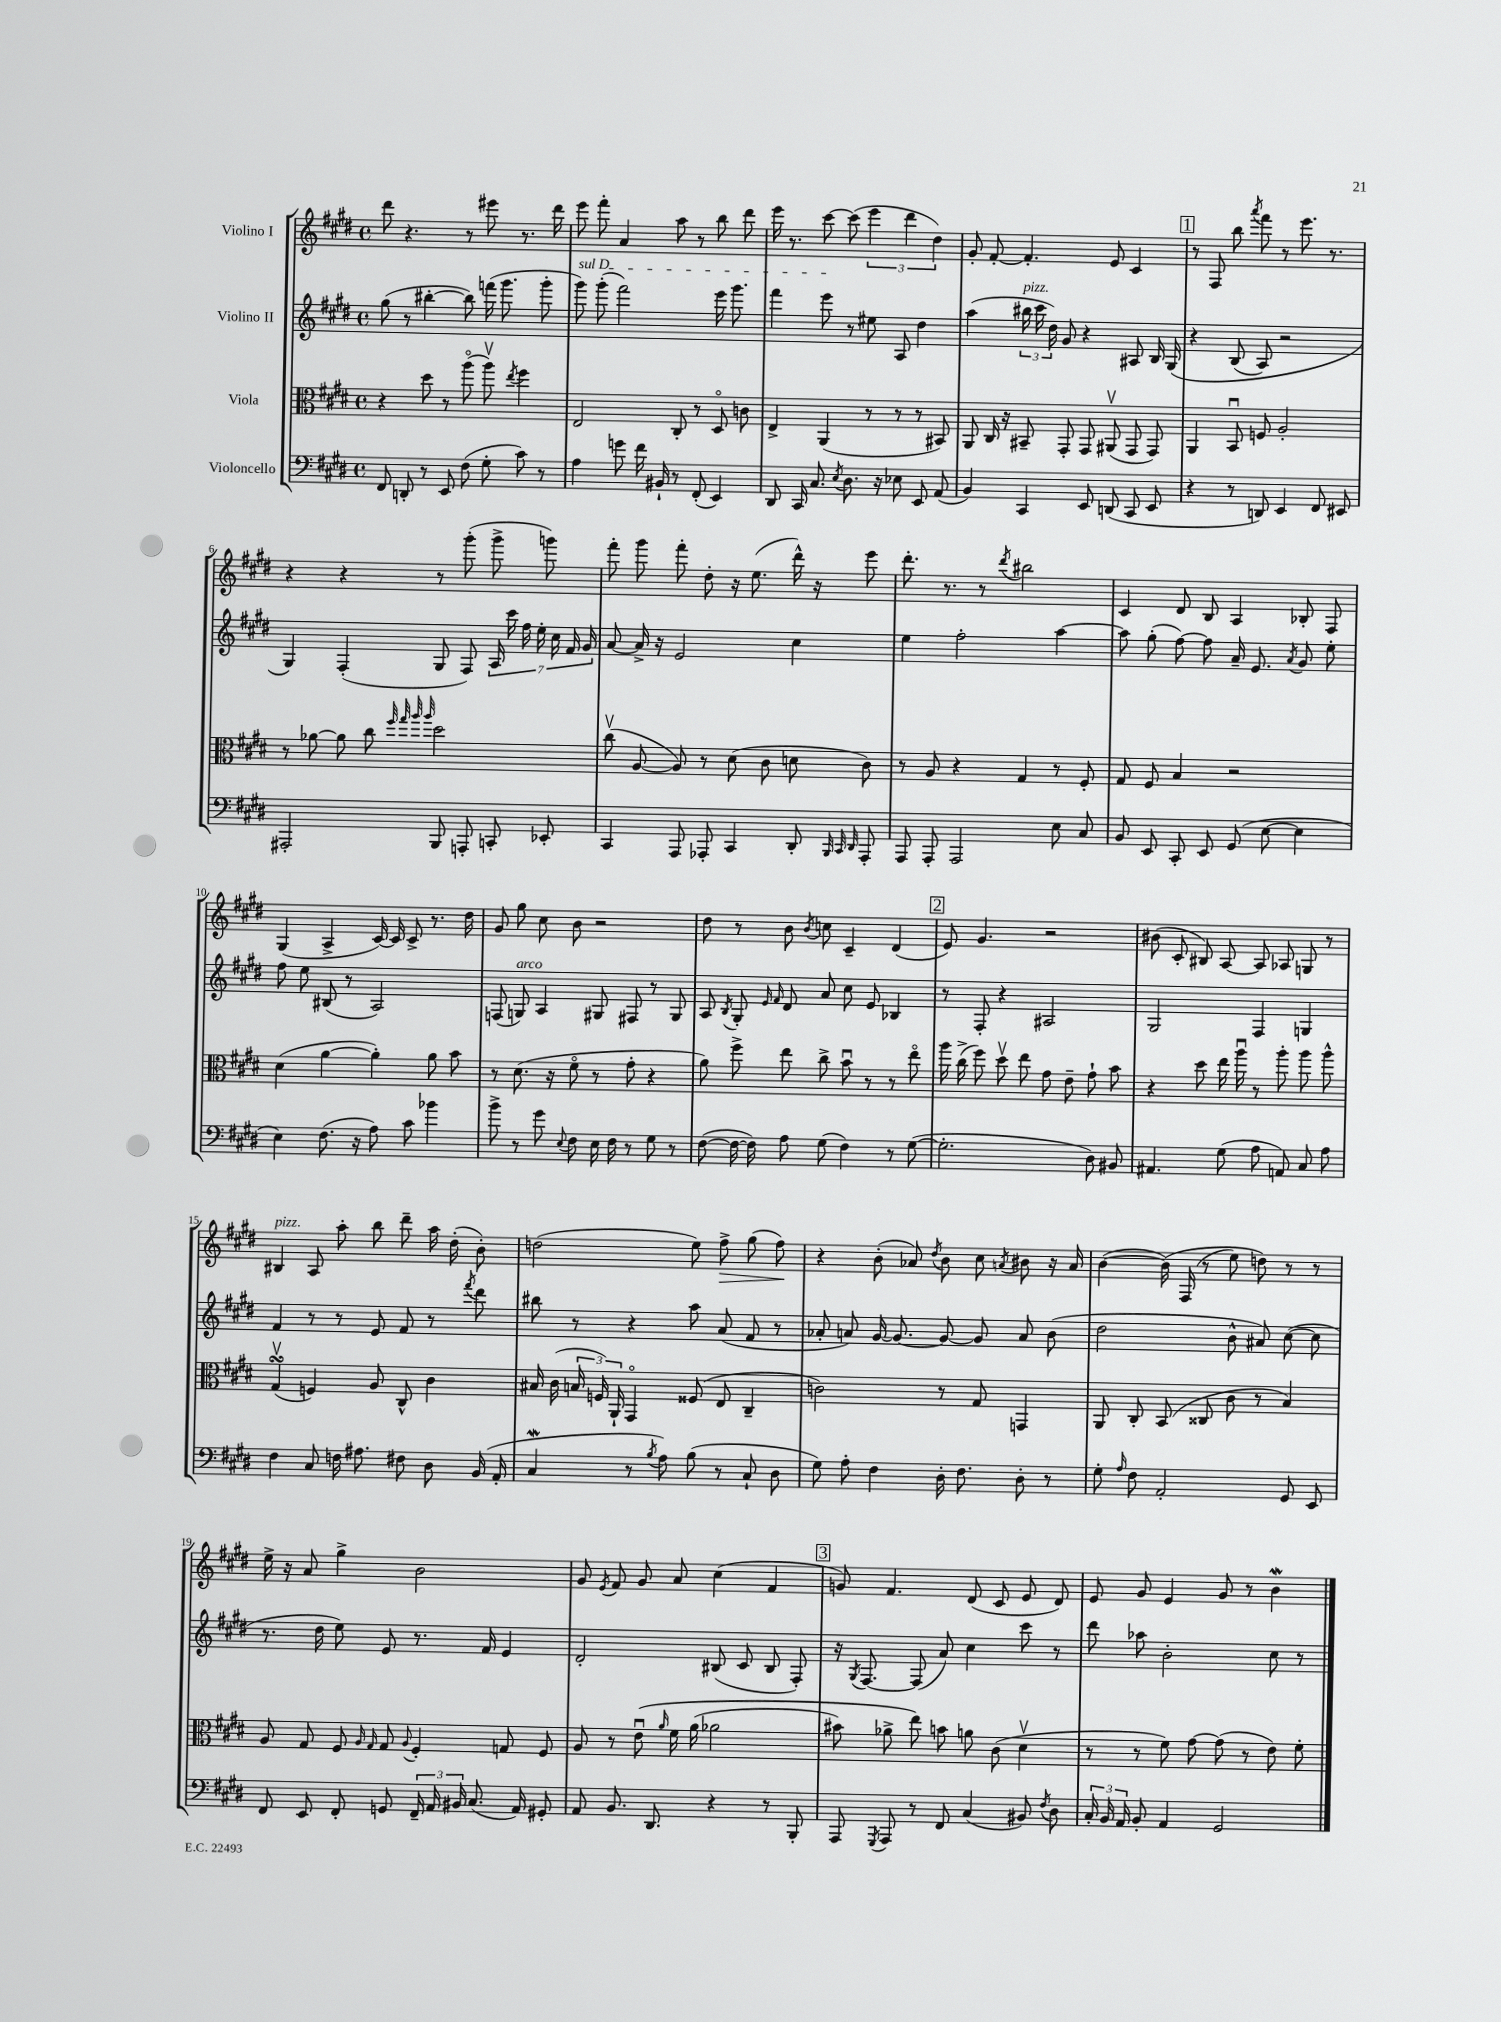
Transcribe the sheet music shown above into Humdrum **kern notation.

**kern	**kern	**kern	**kern	**dynam
*part4	*part3	*part2	*part1	*part1
*staff4	*staff3	*staff2	*staff1	*staff1
*I"Violoncello	*I"Viola	*I"Violino II	*I"Violino I	*
*clefF4	*clefC3	*clefG2	*clefG2	*
*k[f#c#g#d#]	*k[f#c#g#d#]	*k[f#c#g#d#]	*k[f#c#g#d#]	*
*M4/4	*M4/4	*M4/4	*M4/4	*
*met(c)	*met(c)	*met(c)	*met(c)	*
=1	=1	=1	=1	=1
8FF#/	4r	(8gg#\	8ddd#\	.
8DDn'/	.	8r	4.r	.
8r	8dd#\	[4bb#X'\	.	.
8EE/	8r	.	.	.
(8F#\	(8aa\	8bb#\])	8r	.
8G#'\	8aav\)	(16fffn\	8eee#X\	.
.	.	8.ggg#\	.	.
.	8qee/	.	.	.
8c#\)	4ff#\	.	8.r	.
8r	.	8ggg#'\	.	.
.	.	.	16ddd#\	.
=2	=2	=2	=2	=2
!	!	!LO:TX:a:i:t=sul D	!	!
4A\	2E/	8ggg#\)	8eee\	.
.	.	(8ggg#'\	8fff#'\	.
8gn\	.	2fff#\)	4a/	.
16f#\	.	.	.	.
16BB#X`/	.	.	.	.
8r	8C#'/	.	8aa\	.
(8FF#'/	8r	.	8r	.
4EE/)	8D#/	16eee\	8bb\	.
.	.	8.ggg#\	.	.
.	8cn\	.	8ddd#\	.
=3	=3	=3	=3	=3
8DD#/	4E^/	4fff#\	16eee\	.
.	.	.	8.r	.
16CC#/	.	.	.	.
8.C#/	.	.	.	.
.	(4AA/	8eee\	[8ccc#\	.
8qE/	.	.	.	.
8.D#\	.	8r	(8ccc#\]	.
.	8r	8ee#X\	6eee\	.
16r	.	.	.	.
8E-X\	8r	8A/	.	.
.	.	.	6ddd#\	.
8EE/	8r	4dd#\	.	.
.	.	.	6dd#\)	.
(8AA/	8BB#X/)	.	.	.
=4	=4	=4	=4	=4
4BB/)	8AA/	(4aa\	8g#'/	.
.	16C#/	.	[8f#'/	.
.	16r	.	.	.
!	!	!LO:TX:a:i:t=pizz.	!	!
4CC#/	8BB#X~/	24bb#X\	4.f#'/]	.
.	.	24ccc#\	.	.
.	.	24dd#\)	.	.
.	8GG#'/	8g#/	.	.
8EE/	8GG#/	4r	.	.
(8DDn/	(8AA#Xv/	.	8e/	.
8CC#/	8GG#/	8A#X/	4c#/	.
8EE/	8GG#/)	16B/	.	.
.	.	(16G#/	.	.
!!LO:REH:place=s1:t=1
=5	=5	=5	=5	=5
4r	4AA/	4r	8r	.
.	.	.	8F#/	.
8r	8BBu/	(8B/	8bb\	.
.	.	.	8qaaa/	.
8DDn/)	8Fn/	8A/)	8fff#\	.
4EE/	2A'/	2r	8r	.
.	.	.	8.eee\	.
8FF#/	.	.	.	.
.	.	.	8.r	.
8EE#X/	.	.	.	.
!!LO:LB:g=z
=6	=6	=6	=6	=6
2AAA#X'/	8r	4G#/)	4r	.
.	[8a-X\	.	.	.
.	8a-\]	(4F#'/	4r	.
.	8cc#\	.	.	.
.	32qqff#/	.	.	.
.	32qqgg#/	.	.	.
.	32qqaa/	.	.	.
.	32qqaa/	.	.	.
8BBB/	2dd#\	8G#/	8r	.
8AAAn'/	.	8F#/)	(8ggg#'\	.
8CCn'/	.	28A/	8ggg#^\	.
.	.	28ccc#\	.	.
.	.	28ff#\	.	.
.	.	28ee'\	.	.
8EE-X'/	.	.	8gggn\)	.
.	.	28cc#\	.	.
.	.	28f#/	.	.
.	.	28g#/	.	.
=7	=7	=7	=7	=7
4CC#/	(8cc#v\	[8a/	8fff#'\	.
.	[8A/	16a^/]	8ggg#\	.
.	.	16r	.	.
8AAA/	8A/])	2e/	8fff#'\	.
8AAA-X'/	8r	.	8dd#'\	.
4CC#/	(8d#\	.	16r	.
.	.	.	(8.ee\	.
.	8c#\	.	.	.
8DD#'/	8dn\	4cc#\	16ddd#^^\)	.
.	.	.	16r	.
32qqBBB/	.	.	.	.
32qqCC#/	.	.	.	.
32qqDD#/	.	.	.	.
8AAA-'/	8c#\)	.	8eee\	.
=8	=8	=8	=8	=8
8AAA/	8r	4ee\	8.ddd#'\	.
8AAA'/	8A/	.	.	.
.	.	.	8.r	.
2AAA/	4r	2ff#'\	.	.
.	.	.	8r	.
.	.	.	8qddd#/	.
.	4G#/	.	2bb#X\	.
8E\	8r	[4aa\	.	.
8C#/	8F#'/	.	.	.
=9	=9	=9	=9	=9
8BB/	8G#/	8aa\]	4c#/	.
8EE/	8F#/	(8gg#'\	.	.
8CC#'/	4B/	[8ff#\)	8d#/	.
8EE/	.	8ff#\]	8B/	.
(8GG#/	2r	16a~/	4A/	.
.	.	8.e/	.	.
[8E\	.	.	.	.
.	.	8qa/	.	.
4E\]	.	8g#/	8B-X'/	.
.	.	8ee'\	8F#/	.
!!LO:LB:g=z
=10	=10	=10	=10	=10
4E\)	(4d#\	8ff#\	(4G#/	.
.	.	8ee\	.	.
(8.F#\	[4a\	(8B#X/	4A^/	.
.	.	8r	.	.
16r	.	.	.	.
8A\)	4a'\])	2A/)	[16c#/)	.
.	.	.	16c#/]	.
8c#\	.	.	8c#^/	.
4b-X\	8a\	.	8.r	.
.	8b\	.	.	.
.	.	.	16dd#\	.
=11	=11	=11	=11	=11
8b^\	8r	(8Fn/	8g#/	.
!	!	!LO:TX:a:i:t=arco	!	!
8r	(8.d#\	8Gn/)	8gg#\	.
8g#\	.	4A/	8cc#\	.
.	16r	.	.	.
8qqE/	.	.	.	.
8F#\	8f#\	.	8b\	.
16E\	8r	8G#X/	2r	.
16F#\	.	.	.	.
8r	8g#'\	8F#X/	.	.
8G#\	4r	8r	.	.
8r	.	8G#/	.	.
=12	=12	=12	=12	=12
([8F#\	8a\)	8A/	8dd#\	.
.	.	8qB/	.	.
16F#\_	8ff#^\	8G#'/	8r	.
16F#\])	.	.	.	.
.	.	16qqe/	.	.
.	.	16qqf#/	.	.
8A\	8ee\	8d#/	8b\	.
.	.	.	8qb/	.
(8G#\	8cc#^\	8a/	8ccn\	.
4F#\)	8bu\	8cc#\	4c#~/	.
.	8r	8e/	.	.
8r	8r	4B-X/	(4d#/	.
([8G#\	8ee\	.	.	.
!!LO:REH:place=s1:t=2
=13	=13	=13	=13	=13
2.G#'\]	16aa\	8r	8e/)	.
.	(16cc#^\	.	.	.
.	8ff#\)	8F#'/	4.g#/	.
.	8dd#v\	4r	.	.
.	8ee\	.	.	.
.	8g#\	2A#X/	2r	.
.	8e~\	.	.	.
8D#\)	8g#`\	.	.	.
8BB#X/	8b\	.	.	.
=14	=14	=14	=14	=14
4.AA#X/	4r	2G#/	(8b#X\	.
.	.	.	8c#'/	.
.	8dd#\	.	8B#X/)	.
(8G#\	16ee\	.	[8A/	.
.	16aau\	.	.	.
8A\	8r	4F#/	8A/]	.
8AAn/)	8aa'\	.	8A-X/	.
8C#/	8aa\	4Gn/	8Gn/	.
8A\	8aa^^\	.	8r	.
!!LO:LB:g=z
=15	=15	=15	=15	=15
!	!	!	!LO:TX:a:i:t=pizz.	!
4F#\	(4G#sSsSv/	4f#/	4B#X/	.
8C#/	4Fn/)	8r	8A/	.
16Fn\	.	8r	8aa'\	.
8.A#X\	.	.	.	.
.	8A/	8e/	8bb\	.
8F#X\	8C#^^/	8f#/	8ddd#~\	.
8D#\	4c#\	8r	16aa\	.
.	.	.	(16dd#'\	.
.	.	8qfff#/	.	.
(16BB/	.	8ddd#\	8b'\)	.
16AA'/	.	.	.	.
=16	=16	=16	=16	=16
4C#W/	16B#X/	8bb#X\	(2ddn\	.
.	(16c#\	.	.	.
.	24Bn/	8r	.	.
.	24Fn/)	.	.	.
.	24AA`/	.	.	.
8r	4GG#/	4r	.	.
8qB/	.	.	.	.
8A\)	.	.	.	.
(8B\	(8F##X/	8aa\	8ee\)	.
!	!	!	!	!LO:HP:b
8r	8E/	(8a/	8ff#^\	>
8C#`/	4C#~/	8f#/	(8gg#\	.
8D#\	.	8r	8ff#\)	.
.	.	.	.	]
=17	=17	=17	=17	=17
8G#\)	2cn\)	8a-X'/	4r	.
8A'\	.	8an/)	.	.
4F#\	.	[16g#/	(8b'\	.
.	.	8.g#/_	.	.
.	.	.	8a-X/)	.
.	.	.	8qdd#/	.
16D#'\	8r	8g#/_	8b\	.
8.F#\	.	.	.	.
.	8G#/	8g#/]	8cc#\	.
.	.	.	8qan/	.
8D#'\	4GGn/	8a/	8b#X\	.
8r	.	(8b\	16r	.
.	.	.	16a/	.
=18	=18	=18	=18	=18
8G#'\	8AA/	2dd#\	([4b\	.
16qqA/	.	.	.	.
8F#\	8C#'/	.	.	.
2AA'/	(8BB/	.	(16b\])	.
.	.	.	(16F#/	.
.	8C##X/	.	8r	.
.	8c#\	8b^^\	8ee\)	.
.	8r	8a#X/)	8ddn\)	.
8GG#/	4B/)	([8cc#\	8r	.
8EE/	.	8cc#\]	8r	.
!!LO:LB:g=z
=19	=19	=19	=19	=19
8FF#/	8A/	8.r	16ee^\	.
.	.	.	16r	.
8EE/	8G#/	.	8a/	.
.	.	16dd#\	.	.
8FF#'/	8F#/	8ee\)	4gg#^\	.
.	16qqA/	.	.	.
.	16qqG#/	.	.	.
8GGn/	8G#/	8e/	.	.
.	8qqA/	.	.	.
24FF#~/	4F#'/	8.r	2b\	.
24AA/	.	.	.	.
24BB#X/	.	.	.	.
(8.C#/	.	.	.	.
.	.	16f#/	.	.
.	8Gn/	4e/	.	.
16AA/)	.	.	.	.
8GG#X'/	8F#/	.	.	.
=20	=20	=20	=20	=20
8AA/	8A/	2d#'/	8g#/	.
.	.	.	8qe/	.
8.BB/	8r	.	8f#/	.
.	(8eu\	.	8g#/	.
8.DD#/	.	.	.	.
.	16qqa/	.	.	.
.	16f#\	.	8a/	.
.	(16a\	.	.	.
4r	2a-X\	(8B#X/	(4cc#\	.
.	.	8c#/	.	.
8r	.	8B#/	4f#/	.
8BBB'/	.	8F#'/)	.	.
!!LO:REH:place=s1:t=3
=21	=21	=21	=21	=21
8AAA/	8b#X\)	16r	8gn/)	.
.	.	8qG#/	.	.
.	.	[8.F#/	.	.
8qGGG#/	.	.	.	.
8AAA/	8a-X^\	.	4.f#/	.
8r	8ee\)	(8F#/]	.	.
8FF#/	8bn\	8a/)	.	.
(4C#/	8an\	4cc#\	(8d#/	.
.	(8c#\	.	8c#/	.
8BB#X/)	4d#v\	8ccc#\	8e/	.
8qF#/	.	.	.	.
8D#\	.	8r	8d#/)	.
=22	=22	=22	=22	=22
24C#'/	8r	8ddd#\	8e/	.
24BB/	.	.	.	.
24AA/	.	.	.	.
8BB'/	8r	8aa-X\	8g#/	.
4AA/	8f#\)	2b'\	4e/	.
.	[8g#\	.	.	.
2GG#/	(8g#\]	.	8g#/	.
.	8r	.	8r	.
.	8e\)	8cc#\	4bW\	.
.	8f#'\	8r	.	.
==	==	==	==	==
*-	*-	*-	*-	*-
